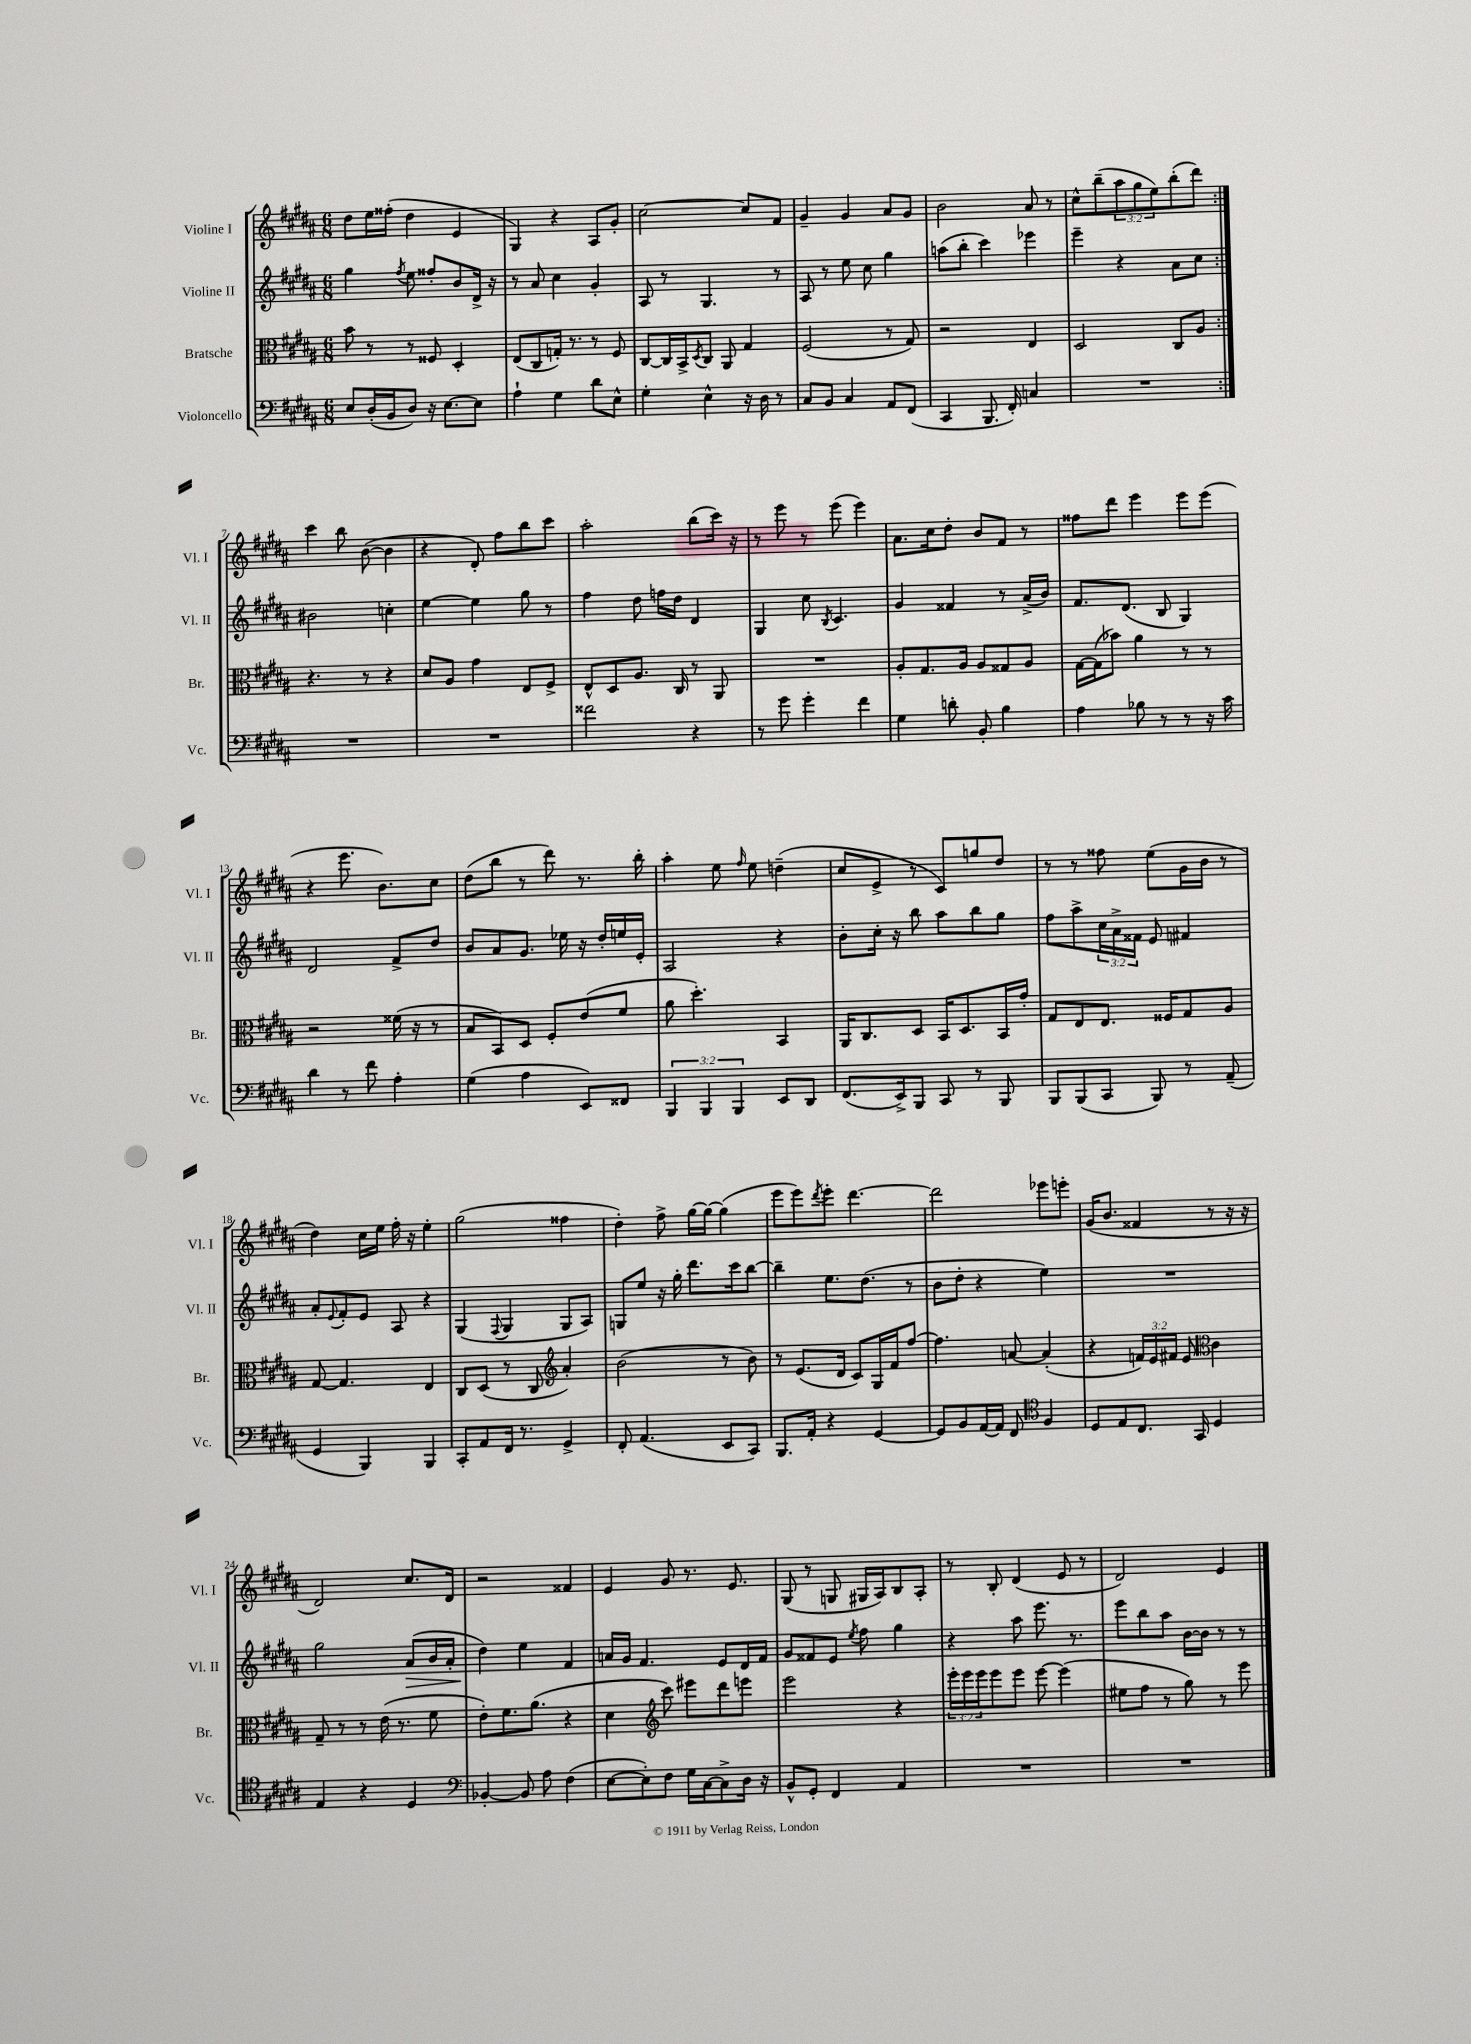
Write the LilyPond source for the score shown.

<<
\new StaffGroup <<
\new Staff = "s0" \with { instrumentName = "Violine I" shortInstrumentName = "Vl. I" } {
    \clef treble \key b \major \numericTimeSignature \time 6/8 \override Staff.TupletNumber.text = #tuplet-number::calc-fraction-text
    \repeat volta 2 { dis''8 e''16 fisis''16-.( dis''4 e'4 |
    gis4) r4 ais8 gis'8-. |
    cis''2~ cis''8 fis'8 |
    gis'4-- gis'4 ais'8 gis'8 |
    b'2 ais'8 r8 |
    cis''8-^ b''8--( \tuplet 3/2 { ais''8 gis''8 e''8) } b''8-.( dis'''8) | }
    cis'''4 b''8 b'8~( b'4 |
    r4 dis'8-.) fis''8 b''8 cis'''8 |
    ais''2-. b''8( cis'''16) r16 |
    r8 e'''8 r8 e'''8( e'''4) |
    ais'8. cis''16 dis''8-. b'8 fis'8 r8 |
    fisis''8 dis'''8 e'''4 e'''8 e'''8( |
    r4 e'''8. b'8.) cis''8 |
    dis''8( b''8 r8 dis'''8) r8. b''16-. |
    ais''4-. e''8 \grace { fis''16 } e''8 d''4--( |
    cis''8 e'8-> r8 cis'8) g''8 dis''8 |
    r8 r8 fisis''8 e''8( gis'16 b'16 r8 |
    dis''4) cis''16 e''16 fis''16-. r16 e''4-. |
    gis''2( fisis''4 |
    dis''4-.) fis''8-> gis''16~ gis''16~ gis''4( |
    e'''8 e'''8) \acciaccatura { dis'''8 } e'''8-. dis'''4.~ |
    dis'''2 ees'''8 e'''8-. |
    gis'16( b'8. fisis'4 r8 r16 r16 |
    dis'2) cis''8. dis'16 |
    r2 fisis'4 |
    e'4 gis'8 r8. e'8. |
    gis8( r8 g8 gis16 ais16) b8 ais8-. |
    r8 b8-. dis'4( e'8 r8 |
    dis'2) e'4 \bar "|." |
}
\new Staff = "s1" \with { instrumentName = "Violine II" shortInstrumentName = "Vl. II" } {
    \clef treble \key b \major \numericTimeSignature \time 6/8 \override Staff.TupletNumber.text = #tuplet-number::calc-fraction-text
    \repeat volta 2 { gis''4 \acciaccatura { fis''8 } e''8 fisis''8-. b'8 dis'16-> r16 |
    r8 ais'8 cis''4 gis'4-. |
    ais8 r8 gis4. r8 |
    ais8 r8 e''8 cis''8 gis''4 |
    a''8( b''8-. cis'''4) ees'''4 |
    e'''4-- r4 ais'8 cis''8 | }
    bis'2 c''4-. |
    e''4~ e''4 gis''8 r8 |
    fis''4 dis''8 f''16 dis''16 dis'4 |
    gis4 cis''8 \acciaccatura { b8 } cis'4. |
    gis'4 fisis'4 r8 ais'16->( b'16) |
    fis'8. dis'8.( b8 gis4) |
    dis'2 fis'8-> dis''8 |
    b'8 ais'8 gis'8. ees''16 r16 dis''16-. e''16 e'16-. |
    ais2 r4 |
    b'8-. cis''16-. r16 b''8 ais''8 b''8 gis''8 |
    fis''8 ais''8-> \tuplet 3/2 { cis''16 ais'16-> fisis'16 } e'8 fis'4 |
    ais'8-. \appoggiatura { e'8 } fis'8-. e'8 ais8 r4 |
    gis4( \appoggiatura { fis8 } gis4 gis8 ais8) |
    g8 e''8 r16 gis''16-. dis'''8. cis'''16 b''8~ |
    b''4-- e''8. dis''8.( r8 |
    b'8 dis''8-. r4 e''4) |
    R2. |
    gis''2 ais'8\>( b'16 ais'16-. |
    dis''4\!) e''4 fis'4 |
    a'16 gis'16 fis'4. e'8 dis'16 fis'16 |
    gis'8 fisis'8 e'8 \acciaccatura { e''8 } fis''8 gis''4 |
    r4 ais''8 e'''8. r8. |
    e'''8 b''8 ais''8 b'16~ b'16 r8 r8 \bar "|." |
}
\new Staff = "s2" \with { instrumentName = "Bratsche" shortInstrumentName = "Br." } {
    \clef alto \key b \major \numericTimeSignature \time 6/8 \override Staff.TupletNumber.text = #tuplet-number::calc-fraction-text
    \repeat volta 2 { b'8 r8 r8 fisis8 dis4-. |
    e8( cis8 g16-.) r8. r8 fis8 |
    cis8~ cis16 b,16-> \acciaccatura { dis8 } cis8 ais,8 gis4 |
    fis2( r8 gis8) |
    r2 e4 |
    dis2 cis8 ais8 | }
    r4. r8 r4 |
    dis'8 ais8 gis'4 e8 fis8-> |
    e8-^ dis8 ais8. cis16 r8 ais,8 |
    R2. |
    ais8-. gis8. ais16 ais8 gisis8 ais8 |
    gis16~ gis16( bes'8) ais'4 r8 r8 |
    r2 fisis'16( r16 r8 |
    b8 b,8) dis8 fis8-. e'8( fis'8 |
    ais'8 dis''4.-.) b,4 |
    ais,16 cis8. dis8 b,16 dis8. b,16 gis'16-. |
    gis8 e8 e8. fisis16 gis8 ais8 |
    gis8~ gis4. e4 |
    cis8 dis8( r8 cis8 \clef treble ais'4-.) |
    b'2( r8 b'8) |
    r8 e'8.( dis'16 cis'8) gis16 fis'16 fis''8~ |
    fis''4. a'8~ a'4-.( |
    r4 \tuplet 3/2 { f'16) e'16 fis'16 } e'8 \clef alto cis'4 |
    gis8-- r8 r8 e'16( r8. fis'8 |
    e'8-.) fis'8. ais'8.( r4 |
    dis'4 \clef treble cis'''8) eis'''8 dis'''8 e'''8 |
    e'''2 r4 |
    \tuplet 3/2 { e'''16-. e'''16 e'''16 } e'''8 e'''8 e'''8~ e'''4( |
    eis''8 fis''8 r8 gis''8) r8 e'''8 \bar "|." |
}
\new Staff = "s3" \with { instrumentName = "Violoncello" shortInstrumentName = "Vc." } {
    \clef bass \key b \major \numericTimeSignature \time 6/8 \override Staff.TupletNumber.text = #tuplet-number::calc-fraction-text
    \repeat volta 2 { e8 dis16-.( b,16 dis8) r16 e8.~ e8 |
    ais4-! gis4 dis'8 e8-^ |
    gis4-. e4-^ r16 dis16 r8 |
    cis8 b,8 cis4 ais,8 fis,8( |
    cis,4 b,,8. fis,16-.) c4 |
    R2. | }
    R2. |
    R2. |
    fisis'2 r4 |
    r8 gis'8 gis'4-. fis'4 |
    gis4 d'8-. b,8-. b4 |
    ais4 bes8 r8 r8 r16 cis'16 |
    dis'4 r8 fis'8 ais4-. |
    gis4( ais4 e,8) fisis,8 |
    \tuplet 3/2 { b,,4 b,,4 b,,4 } e,8 dis,8 |
    fis,8.( e,16->) b,,8 cis,8 r8 b,,8 |
    b,,8 b,,8( cis,8 b,,8) r8 ais,8--( |
    gis,4 b,,4) b,,4 |
    cis,8-. ais,8 fis,16 r8. gis,4-> |
    fis,8-. ais,4.( e,8 cis,8) |
    b,,8. ais,16-. r4 gis,4~ |
    gis,8 b,8 ais,16~ ais,16 fis,8 \clef tenor fis4 |
    dis8 e8 cis8. gis,16 dis4 |
    e4 r4 dis4 |
    \clef bass bes,4~-. bes,8 ais8 fis4( |
    e8~ e8-.) fis8 gis16 cis16~ cis8-> dis16 r16 |
    b,8-^ gis,8-. fis,4 ais,4 |
    R2. |
    R2. \bar "|." |
}
>>
>>
